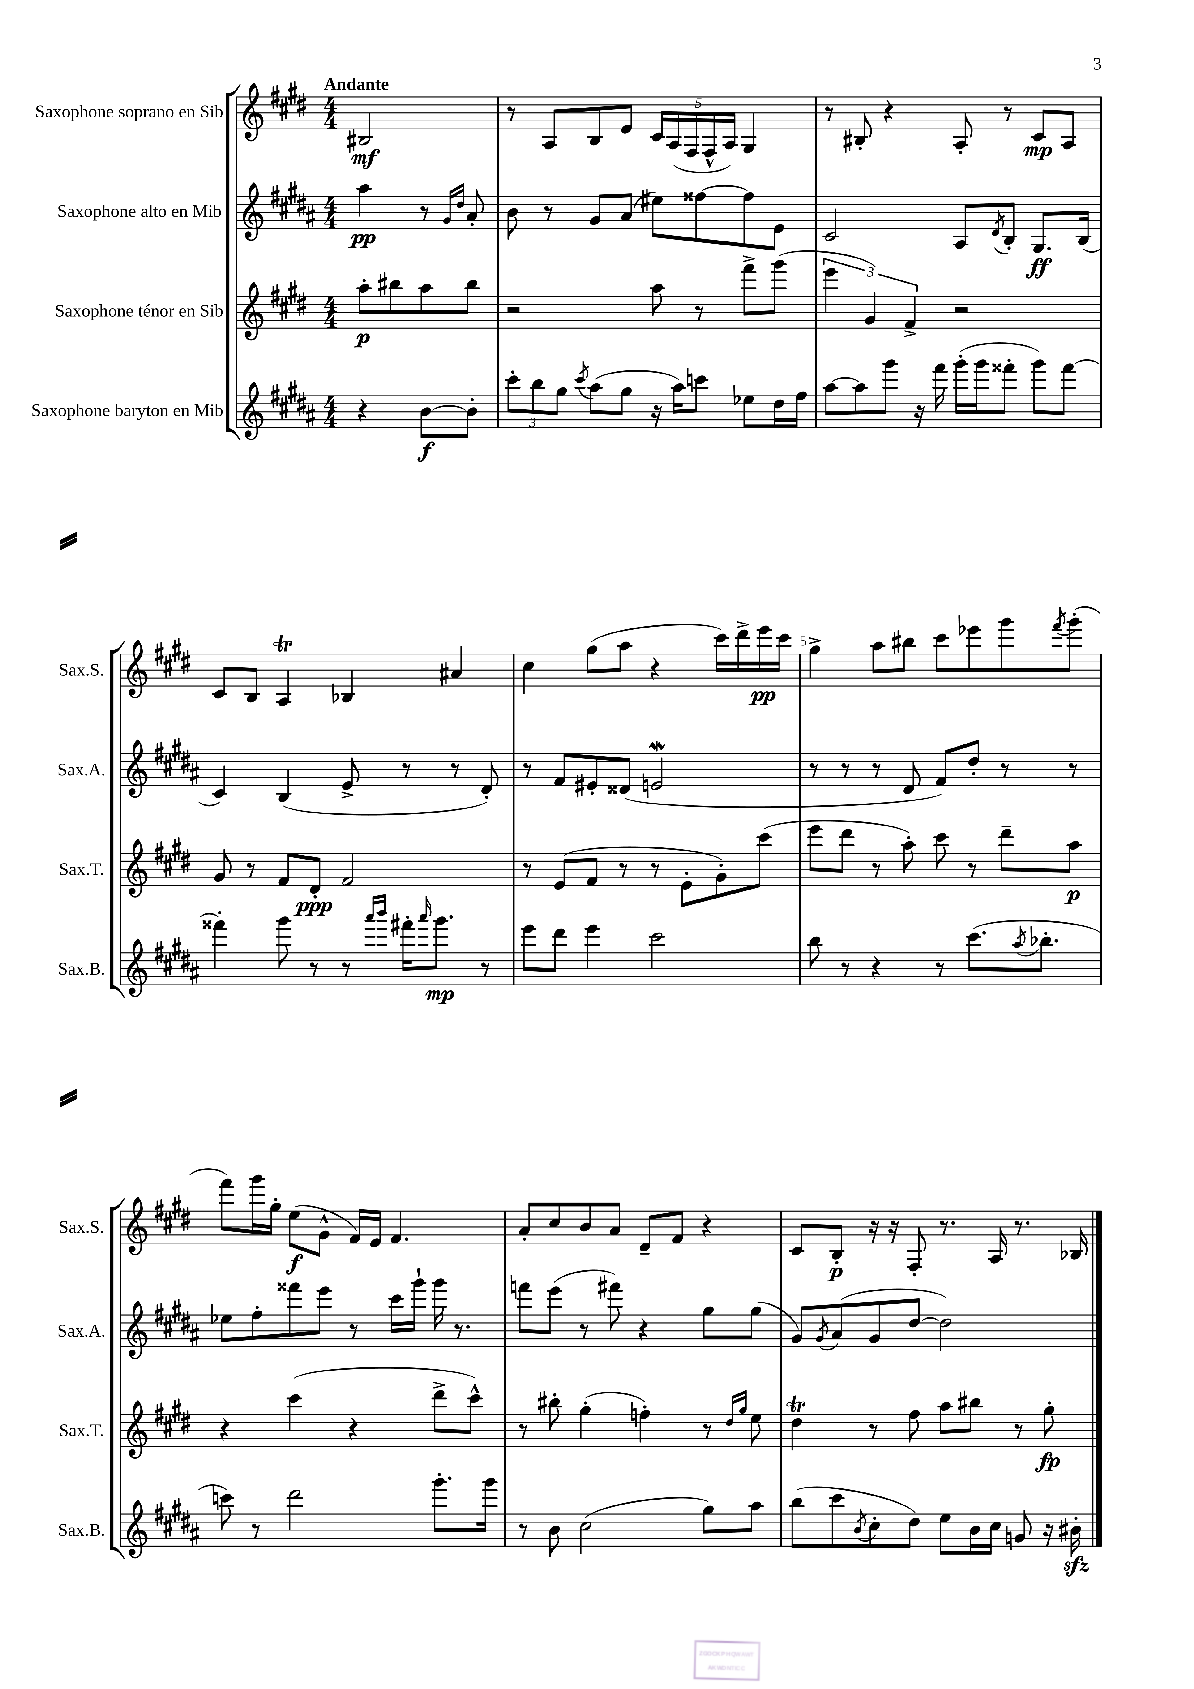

**kern	**kern	**kern	**kern
*staff4	*staff3	*staff2	*staff1
*clefG2	*clefG2	*clefG2	*clefG2
*k[f#c#g#d#a#]	*k[f#c#g#d#]	*k[f#c#g#d#a#]	*k[f#c#g#d#]
*M4/4	*M4/4	*M4/4	*M4/4
4r	8aa'\L	4aa#\	2B#/
.	8bb#\	.	.
[8b\L	8aa\	8r	.
.	.	16qqg#/LL	.
.	.	16qqdd#/JJ	.
8b'\]J	8bb#\J	8a#'/	.
=	=	=	=
12ccc#'\L	2r	8b\	8r
12bb\	.	.	.
.	.	8r	8A/L
12gg#\J	.	.	.
8qccc#/	.	.	.
(8aa#\L	.	8g#/L	8B/
8gg#\J	.	(8a#/J	8e/J
16r	8aa\	8ee#\L)	20c#/LL
.	.	.	(20A/
16aa#\LK)	.	.	.
.	.	.	20F#/
8ccc\J	8r	[8ff##\	.
.	.	.	20F#^^/
.	.	.	20A/JJ)
8ee-\L	8fff#^\L	8ff##\]	4G#/
16dd#\L	(8ggg#\J	8e\J	.
16ff#\JJ	.	.	.
=	=	=	=
[8aa#\L	6eee\	2c#/	8r
8aa#\]	.	.	8B#'/
.	6g#/)	.	.
8ggg#\J	.	.	4r
.	6f#^/	.	.
16r	.	.	.
16fff#\	.	.	.
(16ggg#'\LL	2r	8A#/L	8A'/
16ggg#\J	.	.	.
.	.	8qd#/	.
8fff##'\J	.	8B'/J	8r
8ggg#\L)	.	8.G#/L	8c#/L
[8fff##\J	.	.	8A/J
.	.	(16B/Jk	.
=	=	=	=
4fff##'\]	8g#/	4c#/)	8c#/L
.	8r	.	8B/J
8ggg#\	8f#/L	(4B/	4A/
8r	8d#'/J	.	.
8r	2f#/	8e^/	4B-/
16qqaaa#/LL	.	.	.
16qqbbb/JJ	.	.	.
16fff#'\LK	.	8r	.
16qqaaa#/	.	.	.
8.ggg#\J	.	.	.
.	.	8r	4a#/
8r	.	8d#'/)	.
=	=	=	=
8eee\L	8r	8r	4cc#\
8ddd#\J	(8e/L	8f#/L	.
4eee\	8f#/J	8e#'/	(8gg#\L
.	8r	(8d##/J	8aa\J
2ccc#\	8r	2e/	4r
.	8e'\L	.	.
.	8g#'\)	.	16ccc#\LL)
.	.	.	16ddd#^\
.	(8ccc#\J	.	16eee\
.	.	.	16ccc#\JJ
=	=	=	=
8bb\	8eee\L	8r	4gg#^\
8r	8ddd#\J	8r	.
4r	8r	8r	8aa\L
.	8aa'\)	8d#/	8bb#\J
8r	8ccc#\	8f#/L)	8ccc#\L
(8.ccc#\L	8r	8dd#'/J	8eee-\
.	8ddd#~\L	8r	8ggg#\
8qaa#/	.	.	.
8.bb-'\J	.	.	.
.	.	.	8qfff#/
.	8aa\J	8r	(8ggg#'\J
=	=	=	=
8ccc\)	4r	8ee-\L	8fff#\L)
8r	.	8ff#'\	16ggg#\L
.	.	.	16gg#'\JJ
2ddd#\	(4ccc#\	8fff##\	(8ee\L
.	.	8eee\J	8g#^^\J
.	4r	8r	16f#/LL)
.	.	.	16e/JJ
.	.	16ccc#\LL	4.f#/
.	.	16ggg#`\JJ	.
8.ggg#'\L	8ddd#^\L	16ggg#\	.
.	.	8.r	.
.	8ccc#^^\J)	.	.
16ggg#\Jk	.	.	.
=	=	=	=
8r	8r	8fff\L	8a'/L
8b\	8bb#'\	(8eee\J	8cc#/
(2cc#\	(4gg#'\	8r	8b/
.	.	8fff#\)	8a/J
.	4ff'\)	4r	8d#~/L
.	.	.	8f#/J
8gg#\L)	8r	8gg#\L	4r
.	16qqdd#/LL	.	.
.	16qqgg#/JJ	.	.
8aa#\J	8ee\	(8gg#\J	.
=	=	=	=
(8bb\L	4dd#\	8g#/L)	8c#/L
.	.	8qg#/	.
8ccc#\	.	(8a#/	8B'/J
8qb/	.	.	.
8cc#'\	8r	8g#/	16r
.	.	.	16r
8dd#\J)	8ff#\	[8dd#/J	8F#'/
8ee\L	8aa\L	2dd#\])	8.r
16b\L	8bb#\J	.	.
16cc#\JJ	.	.	16A/
8g/	8r	.	8.r
16r	8gg#'\	.	.
16b#'\	.	.	16B-/
==	==	==	==
*-	*-	*-	*-
